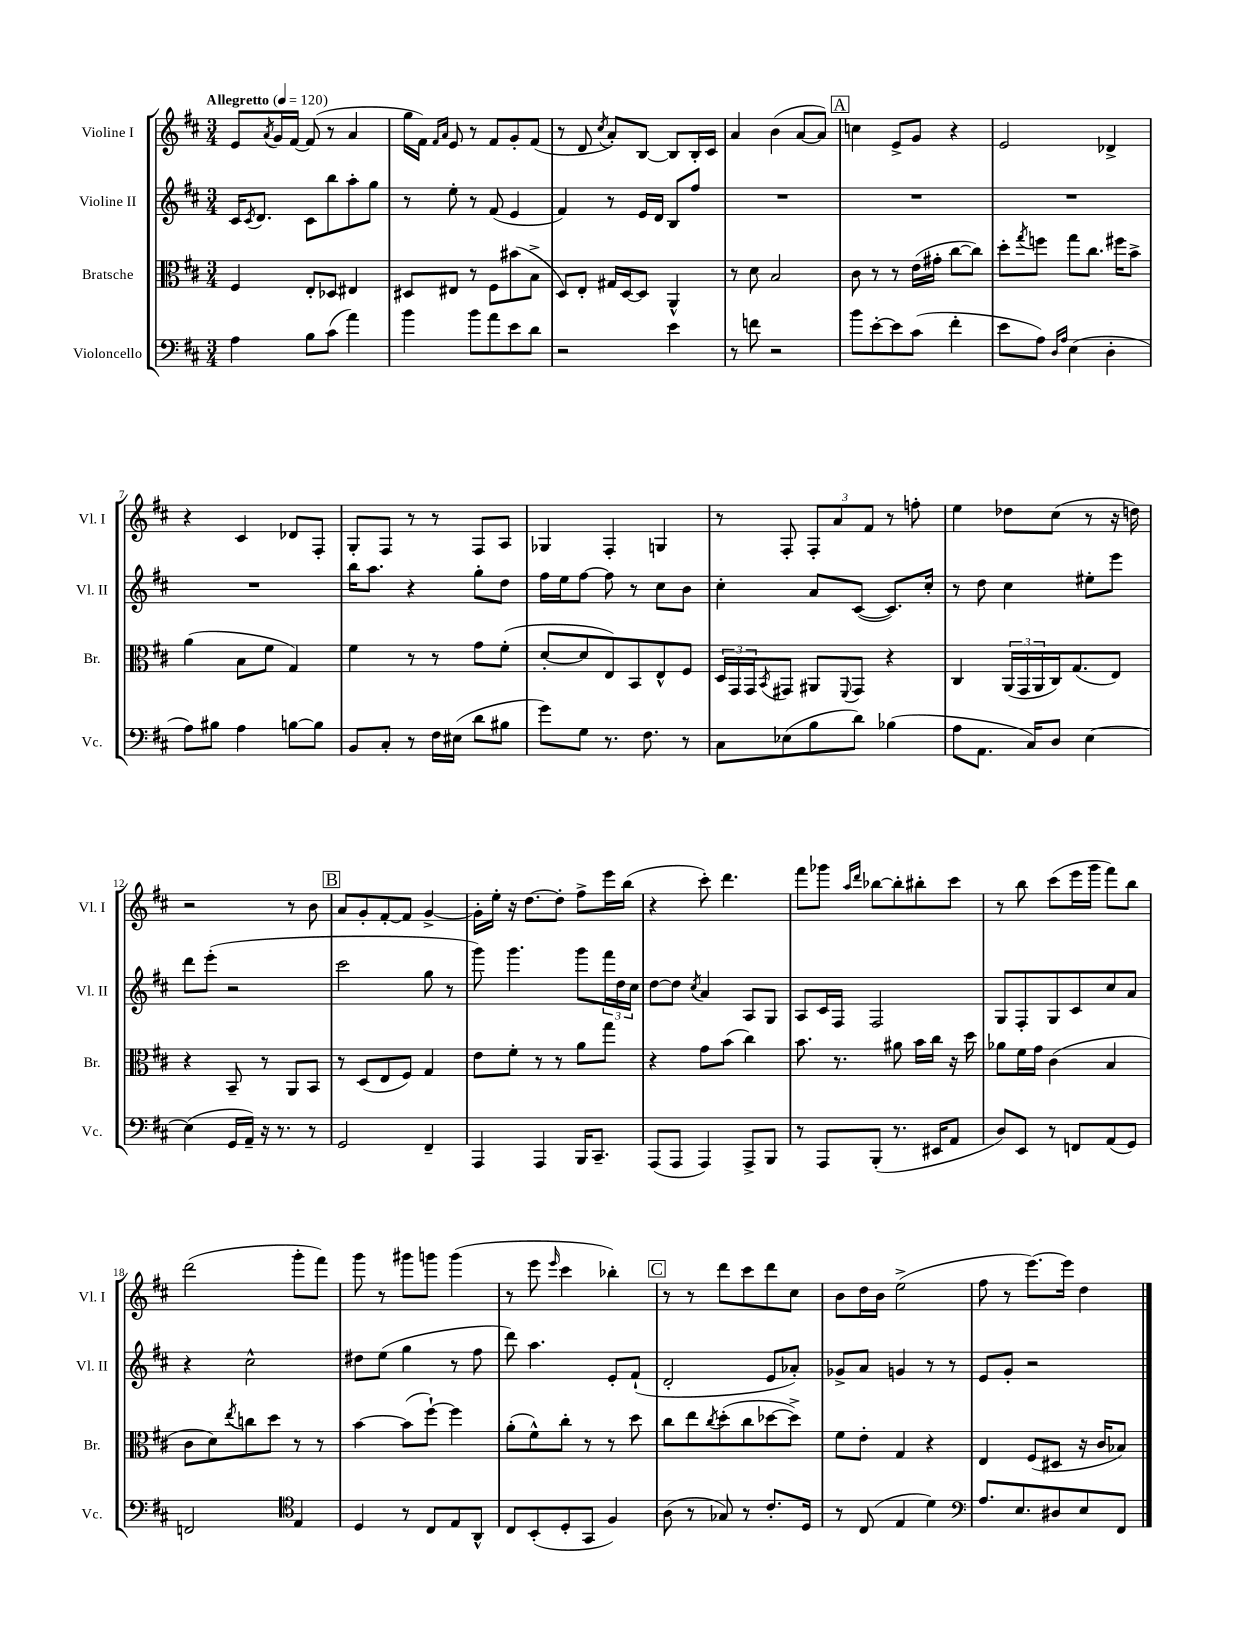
<<
\new StaffGroup <<
\new Staff = "s0" \with { instrumentName = "Violine I" shortInstrumentName = "Vl. I" } {
    \clef treble \key d \major \numericTimeSignature \time 3/4 \tempo "Allegretto" 4 = 120
    e'8 \acciaccatura { a'8 } g'16 fis'16~ fis'8( r8 a'4 |
    g''16 fis'16) \grace { fis'16 a'16 } e'8 r8 fis'8 g'8-. fis'8( |
    r8 d'8 \acciaccatura { cis''8 } a'8-.) b8~ b8 b16-. cis'16 |
    a'4 b'4( a'8~ a'8) |
    \mark \markup { \box "A" } c''4 e'8-> g'8 r4 |
    e'2 des'4-> |
    r4 cis'4 des'8 fis8-. |
    g8-. fis8 r8 r8 fis8 a8 |
    ges4 fis4-. g4 |
    r8 fis8-. \tuplet 3/2 { fis8-. a'8 fis'8 } r8 f''8-. |
    e''4 des''8 cis''8( r8 r16 d''16) |
    r2 r8 b'8 |
    \mark \markup { \box "B" } a'8 g'8-. fis'8~-. fis'8 g'4~-> |
    g'16-. e''16-. r16 d''8.~ d''8-. fis''8-> e'''16 b''16( |
    r4 cis'''8-.) d'''4. |
    fis'''8 ges'''8 \grace { a''16 d'''16 } bes''8~ bes''8-. bis''8-. cis'''8 |
    r8 b''8 cis'''8( e'''16 g'''16 fis'''8) b''8 |
    d'''2( g'''8-. fis'''8) |
    g'''8 r8 gis'''8 g'''8 g'''4( |
    r8 e'''8 \grace { e'''16 } cis'''4 bes''4-.) |
    \mark \markup { \box "C" } r8 r8 d'''8 cis'''8 d'''8 cis''8 |
    b'8 d''16 b'16 e''2->( |
    fis''8 r8 e'''8.~) e'''16 d''4 \bar "|." |
}
\new Staff = "s1" \with { instrumentName = "Violine II" shortInstrumentName = "Vl. II" } {
    \clef treble \key d \major \numericTimeSignature \time 3/4
    cis'16 \acciaccatura { cis'8 } d'8. cis'8 b''8 a''8-. g''8 |
    r8 e''8-. r8 fis'8( e'4 |
    fis'4) r8 e'16 d'16 b8 fis''8 |
    R2. |
    \mark \markup { \box "A" } R2. |
    R2. |
    R2. |
    b''16 a''8. r4 g''8-. d''8 |
    fis''16 e''16 fis''8~ fis''8 r8 cis''8 b'8 |
    cis''4-. a'8 cis'8~( cis'8.) cis''16-. |
    r8 d''8 cis''4 eis''8-. e'''8 |
    d'''8 e'''8-.( r2 |
    \mark \markup { \box "B" } cis'''2 g''8 r8 |
    g'''8) g'''4. g'''8 \tuplet 3/2 { fis'''16 d''16 cis''16 } |
    d''8~ d''8 \acciaccatura { cis''8 } a'4 a8 g8 |
    a8 cis'16 fis16 fis2 |
    g8 fis8-. g8 cis'8 cis''8 a'8 |
    r4 cis''2-^ |
    dis''8 e''8( g''4 r8 fis''8 |
    d'''8) a''4. e'8-. fis'8-!( |
    \mark \markup { \box "C" } d'2-. e'8 aes'8-.) |
    ges'8-> a'8 g'4 r8 r8 |
    e'8 g'8-. r2 \bar "|." |
}
\new Staff = "s2" \with { instrumentName = "Bratsche" shortInstrumentName = "Br." } {
    \clef alto \key d \major \numericTimeSignature \time 3/4
    fis4 e8-. des8 eis4 |
    dis8 eis8 r8 fis8 bis'8( b8-> |
    d8) e8-. gis16 d16~ d8 a,4-^ |
    r8 d'8 b2 |
    \mark \markup { \box "A" } cis'8 r8 r8 e'16( gis'16-. cis''8~ cis''8) |
    d''8-. \acciaccatura { g''8 } f''8 g''8 cis''8. fis''16 b'8-> |
    a'4( b8 fis'8 g4) |
    fis'4 r8 r8 g'8 fis'8-.( |
    d'8~-. d'8 e8) b,8 e8-^ fis8 |
    \tuplet 3/2 { d16 g,16 g,16 } \acciaccatura { b,8 } gis,8 ais,8 \appoggiatura { fis,8 } gis,8 r4 |
    cis4 \tuplet 3/2 { a,16( g,16 a,16 } cis16) g8.( e8) |
    r4 b,8-- r8 a,8 b,8 |
    \mark \markup { \box "B" } r8 d8( e8 fis8) g4 |
    e'8 fis'8-. r8 r8 a'8 g''8 |
    r4 g'8 b'8( cis''4) |
    b'8. r8. ais'8 b'16 cis''16 r16 d''16 |
    aes'8 fis'16 g'16 cis'4( b4 |
    cis'8 d'8) \acciaccatura { e''8 } c''8 d''8 r8 r8 |
    b'4~ b'8( fis''8~-!) fis''4 |
    a'8-.( fis'8-^) cis''8-. r8 r8 d''8 |
    \mark \markup { \box "C" } cis''8 e''8 \acciaccatura { cis''8 } d''8-.( cis''8 des''8~ des''8->) |
    fis'8 e'8-. g4 r4 |
    e4 fis8( dis8 r16 cis'16 bes8) \bar "|." |
}
\new Staff = "s3" \with { instrumentName = "Violoncello" shortInstrumentName = "Vc." } {
    \clef bass \key d \major \numericTimeSignature \time 3/4
    a4 b8 cis'8( a'4) |
    b'4 b'8 a'8 e'8 d'8 |
    r2 e'4 |
    r8 f'8 r2 |
    \mark \markup { \box "A" } b'8 e'8~-. e'8 cis'8( fis'4-. |
    e'8 a8) \grace { d16 a16 } e4( d4-. |
    a8) bis8 a4 b8~ b8 |
    b,8 cis8-. r8 fis16 eis16( d'8 bis8 |
    g'8) g8 r8. fis8. r8 |
    cis8 ees8( b8 d'8) bes4( |
    a8 a,8. cis16) d8 e4~ |
    e4( g,16 a,16--) r16 r8. r8 |
    \mark \markup { \box "B" } g,2 fis,4-- |
    a,,4 a,,4 b,,16 cis,8.-- |
    a,,8( a,,8 a,,4) a,,8-> b,,8 |
    r8 a,,8 b,,8-.( r8. eis,16 a,8 |
    d8) e,8 r8 f,8 a,8( g,8) |
    f,2 \clef tenor e4 |
    d4 r8 cis8 e8 a,8-^ |
    cis8 b,8-.( d8-. g,8 fis4) |
    \mark \markup { \box "C" } a8( r8 ges8) r8 cis'8.-. d16 |
    r8 cis8( e4 d'4) |
    \clef bass a8. e8. dis8 e8 fis,8 \bar "|." |
}
>>
>>
